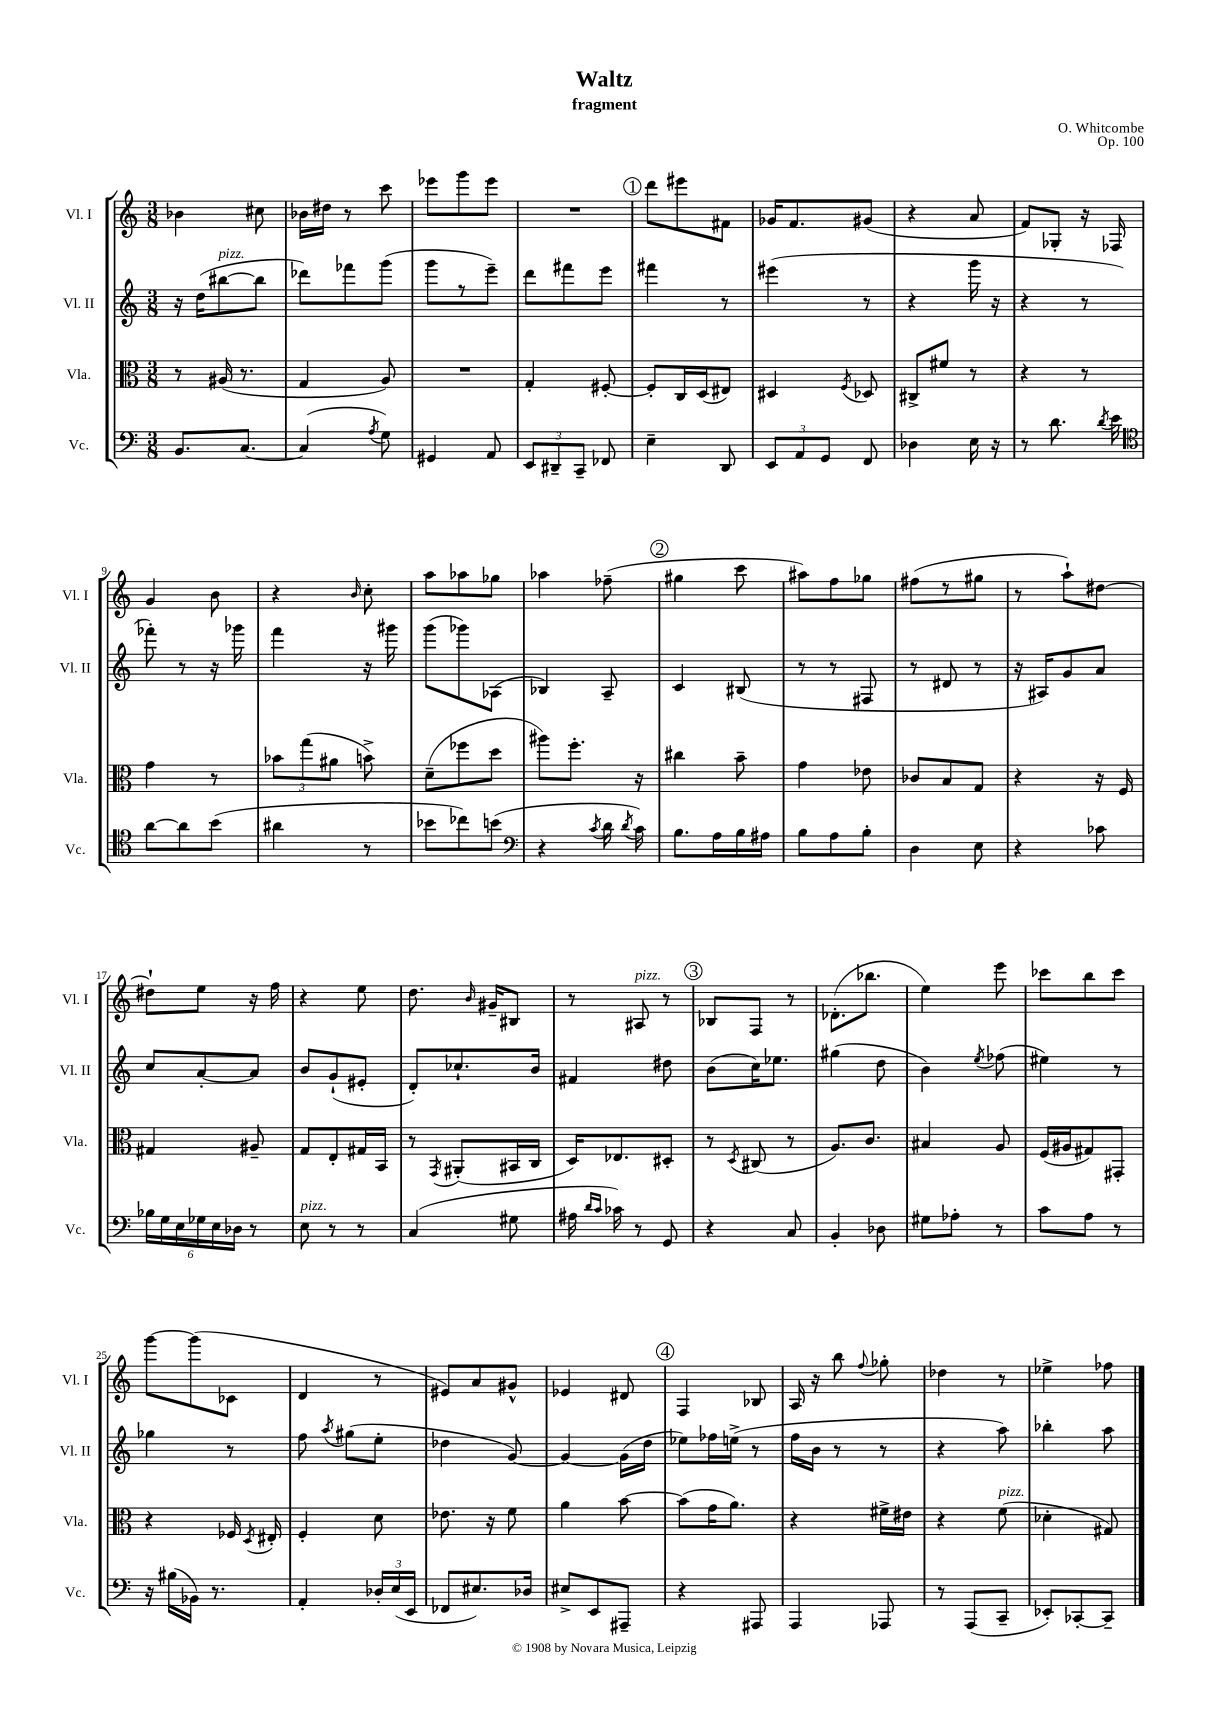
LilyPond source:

\header { title = "Waltz" composer = "O. Whitcombe" subtitle = "fragment" opus = "Op. 100" }
<<
\new StaffGroup <<
\new Staff = "s0" \with { instrumentName = "Vl. I" shortInstrumentName = "Vl. I" } {
    \clef treble \key c \major \numericTimeSignature \time 3/8
    \autoBeamOff bes'4 cis''8 |
    bes'16[ dis''16] r8 c'''8 |
    ees'''8[ g'''8 ees'''8] |
    R4. |
    \mark \markup { \circle "1" } d'''8[ eis'''8 fis'8] |
    ges'16[ f'8. gis'8]( |
    r4 a'8 |
    f'8[) ges8]-. r16 fes16 |
    g'4 b'8 |
    r4 \grace { b'16 } c''8-. |
    a''8[ aes''8 ges''8] |
    aes''4 fes''8--( |
    \mark \markup { \circle "2" } gis''4 c'''8 |
    ais''8[) f''8 ges''8] |
    fis''8[( r8 gis''8] |
    r8 a''8[-!) dis''8]~ |
    dis''8[-! e''8] r16 f''16 |
    r4 e''8 |
    d''8. \grace { b'16 } gis'16[-- bis8] |
    r8 ais8^\markup { \italic "pizz." } r8 |
    \mark \markup { \circle "3" } bes8[ f8] r8 |
    des'8.[-.( bes''8.] |
    e''4) e'''8 |
    ces'''8[ b''8 ces'''8] |
    g'''8[~ g'''8( ces'8] |
    d'4 r8 |
    eis'8[) a'8 gis'8]-^ |
    ees'4 dis'8 |
    \mark \markup { \circle "4" } f4 bes8 |
    a16 r16 b''8 \appoggiatura { f''8 } ges''8-. |
    des''4 r8 |
    ees''4-> fes''8 \bar "|." |
}
\new Staff = "s1" \with { instrumentName = "Vl. II" shortInstrumentName = "Vl. II" } {
    \clef treble \key c \major \numericTimeSignature \time 3/8
    \autoBeamOff r16 d''16[( bis''8~^\markup { \italic "pizz." } bis''8] |
    des'''8[) fes'''8 g'''8]( |
    g'''8[ r8 e'''8]--) |
    d'''8[ fis'''8 e'''8] |
    \mark \markup { \circle "1" } fis'''4 r8 |
    eis'''4( r8 |
    r4 g'''16 r16 |
    r4 r8 |
    fes'''8-.) r8 r16 ges'''16 |
    f'''4 r16 gis'''16 |
    g'''8[( ges'''8) aes8]( |
    bes4) a8-- |
    \mark \markup { \circle "2" } c'4 bis8( |
    r8 r8 fis8 |
    r8 dis'8 r8 |
    r16 ais16[) g'8 a'8] |
    c''8[ a'8~-. a'8] |
    b'8[ g'8-!( eis'8]-. |
    d'8[-.) ces''8.-! b'16] |
    fis'4 dis''8 |
    \mark \markup { \circle "3" } b'8[( c''16) ees''8.] |
    gis''4( d''8 |
    b'4) \acciaccatura { e''8 } fes''8( |
    eis''4) r8 |
    ges''4 r8 |
    f''8 \acciaccatura { a''8 } gis''8[( e''8]-. |
    des''4 g'8~) |
    g'4~ g'16[( d''16] |
    \mark \markup { \circle "4" } ees''8[) fes''16 e''16]->( r8 |
    f''16[ b'16] r8 r8 |
    r4 a''8) |
    bes''4-. a''8 \bar "|." |
}
\new Staff = "s2" \with { instrumentName = "Vla." shortInstrumentName = "Vla." } {
    \clef alto \key c \major \numericTimeSignature \time 3/8
    \autoBeamOff r8 ais16( r8. |
    g4 a8) |
    R4. |
    g4-. fis8~-. |
    \mark \markup { \circle "1" } fis8[-. c16 d16( eis8]) |
    dis4 \acciaccatura { f8 } des8 |
    cis8[-> fis'8] r8 |
    r4 r8 |
    g'4 r8 |
    \tuplet 3/2 { bes'8[ g''8( ais'8] } b'8->) |
    d'8[--( fes''8 d''8] |
    ais''8[) f''8.]-. r16 |
    \mark \markup { \circle "2" } cis''4 b'8-- |
    g'4 ees'8 |
    ces'8[ b8 g8] |
    r4 r16 f16 |
    gis4 ais8-- |
    g8[ e8-. gis16 b,16] |
    r8 \acciaccatura { g,8 } ais,8[-.( bis,16 c16] |
    d16[) ees8. dis8]-. |
    \mark \markup { \circle "3" } r8 \acciaccatura { d8 } cis8( r8 |
    a8.[) c'8.] |
    bis4 a8 |
    f16[( ais16 gis8) gis,8]-. |
    r4 fes16 \acciaccatura { d8 } eis16-. |
    f4-. d'8 |
    ees'8. r16 f'8 |
    a'4 b'8~ |
    \mark \markup { \circle "4" } b'8[( g'16 a'8.]) |
    r4 fis'16[-> eis'16] |
    r4 f'8^\markup { \italic "pizz." }( |
    des'4-. gis8) \bar "|." |
}
\new Staff = "s3" \with { instrumentName = "Vc." shortInstrumentName = "Vc." } {
    \clef bass \key c \major \numericTimeSignature \time 3/8
    \autoBeamOff b,8.[ c8.]~ |
    c4( \acciaccatura { a8 } g8) |
    gis,4 a,8 |
    \tuplet 3/2 { e,8[ dis,8-- c,8]-- } fes,8 |
    \mark \markup { \circle "1" } e4-- d,8 |
    \tuplet 3/2 { e,8[ a,8 g,8] } f,8 |
    des4 e16 r16 |
    r8 d'8. \acciaccatura { d'8 } e'16 |
    \clef tenor a'8[~ a'8 b'8]( |
    ais'4 r8 |
    bes'8[ ces''8) b'8]( |
    \clef bass r4 \acciaccatura { c'8 } d'16 \acciaccatura { d'8 } c'16) |
    \mark \markup { \circle "2" } b8.[ a16 b16 ais16] |
    b8[ a8 b8]-. |
    d4 e8 |
    r4 ces'8 |
    \tuplet 6/4 { bes16[ g16 e16 ges16 e16 des16] } r8 |
    e8^\markup { \italic "pizz." } r8 r8 |
    c4( gis8 |
    ais16 \grace { d'16[ c'16] } ces'16) r8 g,8 |
    \mark \markup { \circle "3" } r4 c8 |
    b,4-. des8 |
    gis8[ aes8]-. r8 |
    c'8[ a8] r8 |
    r16 bis16[( bes,16]) r8. |
    a,4-. \tuplet 3/2 { des16[-. e16( e,16] } |
    fes,8[ eis8.) des16] |
    eis8[-> e,8 ais,,8]-- |
    \mark \markup { \circle "4" } r4 ais,,8 |
    a,,4 aes,,8 |
    r8 a,,8[( c,8]-- |
    ees,8[-.) ces,8~-. ces,8]-- \bar "|." |
}
>>
>>
